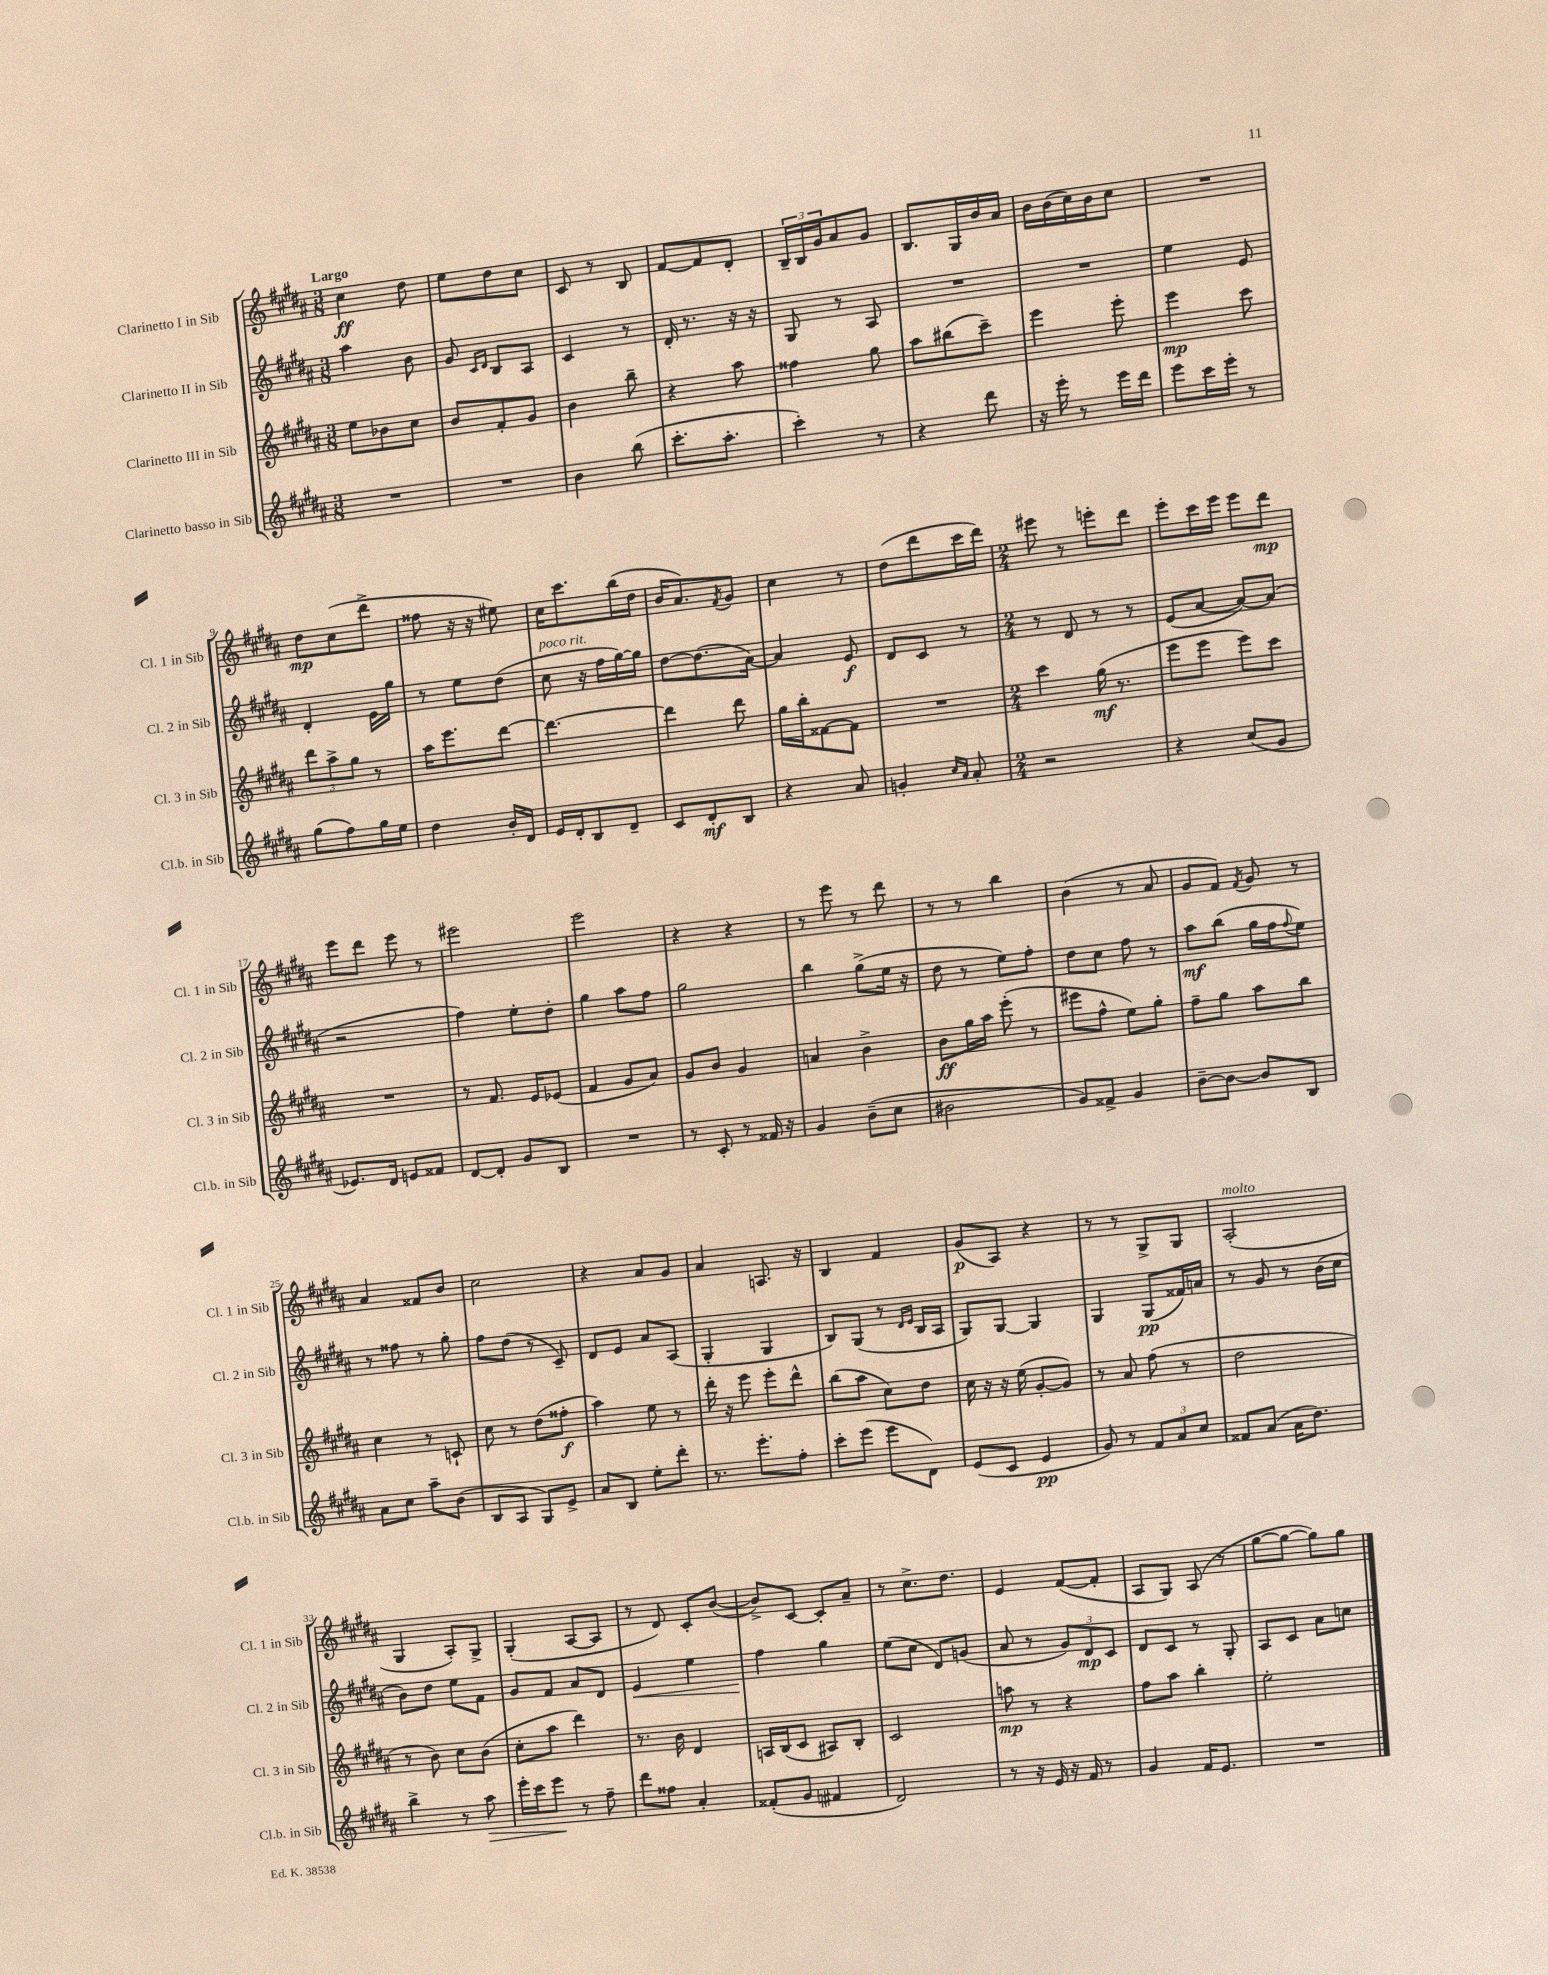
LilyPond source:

<<
\new StaffGroup <<
\new Staff = "s0" \with { instrumentName = "Clarinetto I in Sib" shortInstrumentName = "Cl. 1 in Sib" } {
    \clef treble \key b \major \numericTimeSignature \time 3/8 \tempo "Largo"
    cis''4\ff dis''8 |
    e''8 dis''8 cis''8 |
    cis'8 r8 b8 |
    fis'8~ fis'8 dis'8-. |
    \tuplet 3/2 { b16-- b16 gis'16 } ais'8 gis'8 |
    b8. gis16 b'16 ais'16 |
    b'16 b'16( cis''16) b'16 cis''8 |
    R4. |
    dis''8\mp cis''8( dis'''8-> |
    fisis''8 r16 r16 eis''8) |
    cis''16 cis'''8. b''16( dis''16 |
    b'16 ais'8.) \acciaccatura { fis'8 } gis'8 |
    cis''4 r8 |
    dis''8( dis'''8 cis'''16 dis'''16) |
    \numericTimeSignature \time 2/4 eis'''8 r8 e'''8-. dis'''8 |
    e'''8-. cis'''16 e'''16 e'''8 dis'''8\mp |
    e'''8 dis'''8 e'''8 r8 |
    eis'''2 |
    e'''2 |
    r4 r4 |
    r8 e'''8 r8 dis'''8 |
    r8 r8 b''4 |
    b'4( r8 ais'8 |
    gis'8 fis'8) \acciaccatura { fis'8 } gis'8 r8 |
    ais'4 fisis'8 b'8 |
    cis''2 |
    r4 ais'8 gis'8 |
    ais'4 a8. r16 |
    b4 fis'4 |
    gis'8\p( ais8) r4 |
    r8 r8 gis8-> gis8 |
    ais2-.^\markup { \italic "molto" }( |
    gis4 ais8-.) gis8-> |
    gis4-.( ais8~ ais8 |
    r8 dis'8) cis'8-. b'8~( |
    b'8->) cis'8~ cis'8-. ais'8-- |
    r8 cis''8.-> dis''8. |
    e'4 fis'8~( fis'8-. |
    ais8 gis8) ais8( r8 |
    gis''8~ gis''8~ gis''8) gis''8 \bar "|." |
}
\new Staff = "s1" \with { instrumentName = "Clarinetto II in Sib" shortInstrumentName = "Cl. 2 in Sib" } {
    \clef treble \key b \major \numericTimeSignature \time 3/8
    ais''4 b'8 |
    gis'8 \grace { cis'16 dis'16 } b8 ais8 |
    cis'4 r8 |
    dis'16-. r8. r16 r16 |
    gis8 r8 ais8 |
    R4. |
    R4. |
    e''4 e'8 |
    dis'4-. e'16 gis''16 |
    r8 e''8 dis''8( |
    cis''8^\markup { \italic "poco rit." } r16 fis''16 gis''16~) gis''16 |
    dis''8~ dis''8.( ais'16~) |
    ais'4 e'8\f |
    dis'8 cis'8 r8 |
    \numericTimeSignature \time 2/4 r8 dis'8 r8 r8 |
    e'8( ais'8~ ais'8~) ais'8( |
    r2 |
    fis''4) e''8-. dis''8-. |
    gis''4 ais''8 fis''8 |
    gis''2 |
    b''4 gis''8->( e''16 r16 |
    dis''8 r8 e''8) fis''8-. |
    dis''8 cis''8 fis''8 r8 |
    ais''8\mf b''8( gis''16 fis''16 \appoggiatura { fis''8 } e''8) |
    r8 fisis''8 r8 gis''8-. |
    fis''8 dis''8( r8 cis'8--) |
    dis'8 e'8 ais'8 ais8( |
    gis4-. gis4 |
    b8) gis8( r8 \grace { dis'16 e'16 } b16 ais16 |
    gis8) gis8~ gis4 |
    gis4 gis8\pp( fisis'16) a'16 |
    r8 gis'8 r8 b'16( cis''16 |
    b'8) dis''8 e''8 fis'8 |
    gis'8 fis'8 ais'8 dis'8 |
    e'4\< e''4 |
    fis''4\! gis''4 |
    e''8( cis''8 dis'8) g'8( |
    ais'8 r8 \tuplet 3/2 { gis'8) dis'8\mp cis'8 } |
    dis'8 cis'8 r8 gis8-. |
    ais8 cis'8 ais'8 c''8 \bar "|." |
}
\new Staff = "s2" \with { instrumentName = "Clarinetto III in Sib" shortInstrumentName = "Cl. 3 in Sib" } {
    \clef treble \key b \major \numericTimeSignature \time 3/8
    e''8 bes'8 cis''8 |
    b'8 fis'8-. gis'8 |
    b'4 b''8-- |
    r4 ais''8 |
    fisis''4 gis''8 |
    ais''8 bis''8( cis'''8--) |
    e'''4 e'''8-. |
    e'''4\mp cis'''8 |
    \tuplet 3/2 { dis'''8 ais''8-> gis''8 } r8 |
    ais''16 e'''8. dis'''8~ |
    dis'''4.~ |
    dis'''4 dis'''8 |
    gis''16 b''16-. fisis'8~ fisis'8 |
    R4. |
    \numericTimeSignature \time 2/4 cis'''4 gis''16\mf( r8. |
    e'''8 e'''8 e'''8) cis'''8 |
    R2 |
    r8 fis'8. e'16 ees'8( |
    fis'4 gis'8 ais'8) |
    gis'8 b'8 gis'4 |
    a'4 b'4-> |
    b'8\ff gis''16 ais''16 e'''8-.( r8 |
    eis'''8 fis''8-^ e''8) gis''8-. |
    fis''8-- gis''8 ais''8 b''8 |
    cis''4 r8 c'8-! |
    cis''8 r8 dis''8( fisis''8-.\f |
    ais''4) e''8 r8 |
    dis'''16-. r16 e'''8 e'''8-. dis'''8-^ |
    b''8( ais''8 cis''8) dis''8 |
    cis''16 r16 r16 e''16( gis'8~-. gis'8) |
    r8 ais'8 fis''8( r8 |
    dis''2 |
    r8 b'8) cis''8 b'8( |
    cis''8-. ais''8 dis'''4) |
    r8. b'16 dis'4 |
    a16 b16( cis'8 ais8) b8-. |
    cis'2 |
    a''8\mp r8 r4 |
    fis''8 ais''8 b''4-. |
    e''2-. \bar "|." |
}
\new Staff = "s3" \with { instrumentName = "Clarinetto basso in Sib" shortInstrumentName = "Cl.b. in Sib" } {
    \clef treble \key b \major \numericTimeSignature \time 3/8
    R4. |
    R4. |
    b'4 b''8( |
    cis'''8.-. ais''8.-. |
    cis'''4-.) r8 |
    r4 dis'''8 |
    r16 e'''16-. r8 e'''16 dis'''16 |
    e'''8 cis'''16 e'''16-. r8 |
    gis''8( fis''8) gis''16 e''16 |
    dis''4 b'16-. dis'16 |
    e'16 dis'16-. b8 dis'8-- |
    cis'8 dis'8-.\mf b8 |
    r4 ais'8 |
    g'4-. \grace { cis''16 ais'16 } ais'8-. |
    \numericTimeSignature \time 2/4 r2 |
    r4 cis''8( gis'8 |
    ees'8.) dis'16 e'8 fisis'8 |
    dis'8~ dis'8-. gis'8 b8 |
    R2 |
    r8 cis'8-. r8 fisis'16 r16 |
    gis'4 b'8--( cis''8 |
    bis'2 |
    gis'8) fisis'8-> gis'4 |
    b'8~-- b'8~ b'8 b8 |
    ais'8 cis''8 ais''8-- b'8( |
    b8 ais8 gis8) e'8-> |
    ais'8 b8 e''8-. dis'''8-. |
    r8. e'''8.-. fis''8-. |
    cis'''8-. e'''8( e'''8 dis'8) |
    e'8( cis'8 e'4\pp |
    gis'8) r8 \tuplet 3/2 { fis'8 ais'8 cis''8 } |
    fisis'8 ais'8( ais'16 dis''8.) |
    b''4-> r8 ais''8\> |
    e'''16-. cis'''16 e'''8\! r8 fis''8-- |
    dis'''8 fisis''8 ais'4-. |
    fisis'8-.( gis'8 fis'4 |
    dis'2) |
    r8 r16 e'16 r16 fis'16 r8 |
    gis'4 fis'16 e'8. |
    R2 \bar "|." |
}
>>
>>
